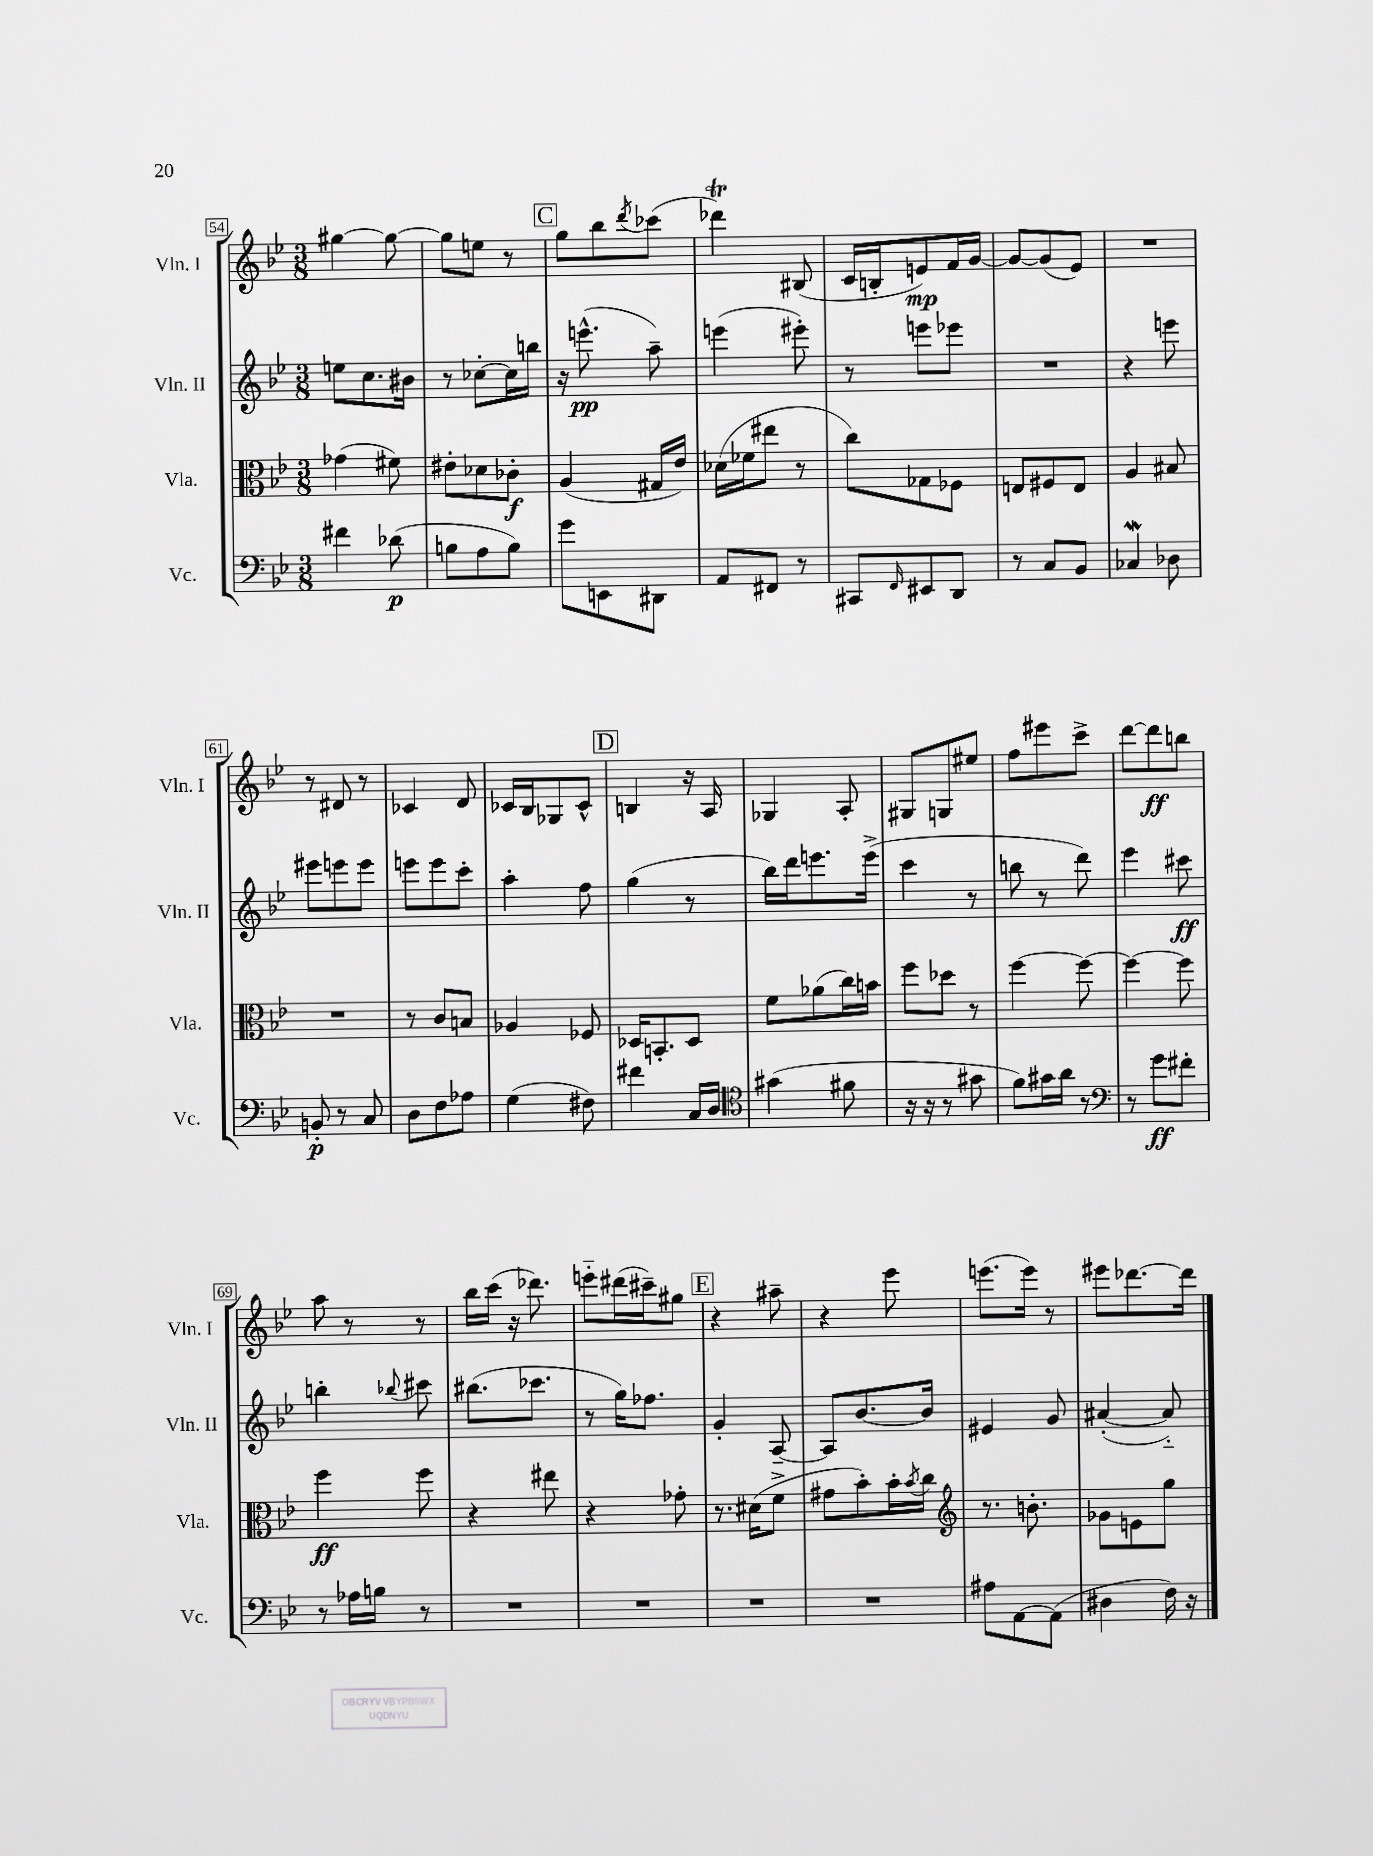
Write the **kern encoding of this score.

**kern	**dynam	**kern	**dynam	**kern	**dynam	**kern	**dynam
*part4	*part4	*part3	*part3	*part2	*part2	*part1	*part1
*staff4	*staff4	*staff3	*staff3	*staff2	*staff2	*staff1	*staff1
*I"Vc.	*	*I"Vla.	*	*I"Vln. II	*	*I"Vln. I	*
*I'Vc.	*	*I'Vla.	*	*I'Vln. II	*	*I'Vln. I	*
*clefF4	*	*clefC3	*	*clefG2	*	*clefG2	*
*k[b-e-]	*	*k[b-e-]	*	*k[b-e-]	*	*k[b-e-]	*
*M3/8	*	*M3/8	*	*M3/8	*	*M3/8	*
=54	=54	=54	=54	=54	=54	=54	=54
4f#X\	.	(4g-X\	.	8een\L	.	[4gg#X\	.
.	.	.	.	8.cc\	.	.	.
(8d-X\	p	8f#X\)	.	.	.	8gg#\_	.
.	.	.	.	16b#X\Jk	.	.	.
=55	=55	=55	=55	=55	=55	=55	=55
8Bn\L	.	8e#X'\L	.	8r	.	8gg#\L]	.
8A\	.	8d-X\	.	[8cc-X'\L	.	8een\J	.
8B\J)	.	8c-X'\J	f	16cc-\L]	.	8r	.
.	.	.	.	16bbn\JJ	.	.	.
!!LO:REH:place=s1:t=C
=56	=56	=56	=56	=56	=56	=56	=56
8g\L	.	(4A/	.	16r	.	8gg\L	.
.	.	.	.	(8.eeen^^\	pp	.	.
8EEn\	.	.	.	.	.	8bb-\	.
.	.	.	.	.	.	8qddd/	.
8DD#X\J	.	16G#X/LL	.	8aa~\)	.	(8ccc-X\J	.
.	.	16e-/JJ)	.	.	.	.	.
=57	=57	=57	=57	=57	=57	=57	=57
8AA/L	.	(16d-X\LL	.	(4eeen\	.	4ddd-XT\)	.
.	.	16f-X\J	.	.	.	.	.
8FF#X/J	.	8ee#X\J	.	.	.	.	.
8r	.	8r	.	8eee#X'\)	.	(8B#X/	.
=58	=58	=58	=58	=58	=58	=58	=58
8CC#X/L	.	8cc\L)	.	8r	.	16c/LL	.
.	.	.	.	.	.	16Bn'/J	.
16qqFF/	.	.	.	.	.	.	.
8EE#X/	.	8G-X\	.	8eeen\L	.	8en/)	mp
8DD/J	.	8F-X\J	.	8eee-X\J	.	16f/L	.
.	.	.	.	.	.	[16g/JJ	.
=59	=59	=59	=59	=59	=59	=59	=59
8r	.	8En/L	.	4.r	.	8g/L_	.
8C/L	.	8F#X/	.	.	.	(8g/]	.
8BB-/J	.	8E/J	.	.	.	8e-/J)	.
=60	=60	=60	=60	=60	=60	=60	=60
4C-Xw/	.	4A/	.	4r	.	4.r	.
8D-X\	.	8B#X/	.	8eeen\	.	.	.
!!LO:LB:g=z
=61	=61	=61	=61	=61	=61	=61	=61
8BBn'/	p	4.r	.	8eee#X\L	.	8r	.
8r	.	.	.	8eeen\	.	8d#X/	.
8C/	.	.	.	8eee\J	.	8r	.
=62	=62	=62	=62	=62	=62	=62	=62
8D\L	.	8r	.	8eeen\L	.	4c-X/	.
8F\	.	8c/L	.	8eee\	.	.	.
8A-X\J	.	8Bn/J	.	8ccc'\J	.	8d/	.
=63	=63	=63	=63	=63	=63	=63	=63
(4G\	.	4A-X/	.	4aa'\	.	16c-X/LL	.
.	.	.	.	.	.	16B-/J	.
.	.	.	.	.	.	8G-X/	.
8F#X\)	.	8F-X/	.	8ff\	.	8c-^^/J	.
!!LO:REH:place=s1:t=D
=64	=64	=64	=64	=64	=64	=64	=64
4f#X\	.	16D-X/KL	.	(4gg\	.	4Bn/	.
.	.	8.BBn'/	.	.	.	.	.
16C/LL	.	8D-/J	.	8r	.	16r	.
16D/JJ	.	.	.	.	.	16A/	.
=65	=65	=65	=65	=65	=65	=65	=65
*clefC4	*	*	*	*	*	*	*
(4g#X\	.	8f\L	.	16bb-\LL)	.	4G-X/	.
.	.	.	.	16ddd\J	.	.	.
.	.	(8a-X\	.	8.eeen\	.	.	.
8f#X\	.	16cc\L)	.	.	.	8A'/	.
.	.	16bn\JJ	.	(16eee^\Jk	.	.	.
=66	=66	=66	=66	=66	=66	=66	=66
16r	.	8ff\L	.	4ccc\	.	8G#X/L	.
16r	.	.	.	.	.	.	.
8r	.	8dd-X\J	.	.	.	8Gn/	.
8g#X\	.	8r	.	8r	.	8ee#X/J	.
=67	=67	=67	=67	=67	=67	=67	=67
8f\L)	.	[4ff\	.	8bbn\	.	8ff\L	.
16g#X\L	.	.	.	8r	.	8eee#X\	.
16a\JJ	.	.	.	.	.	.	.
8r	.	8ff\_	.	8ddd\)	.	8ccc^\J	.
=68	=68	=68	=68	=68	=68	=68	=68
*clefF4	*	*	*	*	*	*	*
8r	.	4ff\_	.	4eee-\	.	[8ddd\L	.
8g\L	ff	.	.	.	.	8ddd\]	ff
8f#X'\J	.	8ff\]	.	8ccc#X\	ff	8bbn\J	.
!!LO:LB:g=z
=69	=69	=69	=69	=69	=69	=69	=69
8r	.	4ff\	ff	4bbn'\	.	8aa\	.
16A-X\LL	.	.	.	.	.	8r	.
16Bn\JJ	.	.	.	.	.	.	.
.	.	.	.	8qqbb-X/	.	.	.
8r	.	8ff\	.	8ccc#X\	.	8r	.
=70	=70	=70	=70	=70	=70	=70	=70
4.r	.	4r	.	(8.bb#X\L	.	16bb-\LL	.
.	.	.	.	.	.	(16ccc\JJ	.
.	.	.	.	.	.	16r	.
.	.	.	.	8.ccc-X\J	.	8.ddd-X\)	.
.	.	8ee#X\	.	.	.	.	.
=71	=71	=71	=71	=71	=71	=71	=71
4.r	.	4r	.	8r	.	8eeen\L	.
.	.	.	.	16gg\KL)	.	(16ddd#X\L	.
.	.	.	.	8.ff-X\J	.	16ccc#X~\J)	.
.	.	8g-X'\	.	.	.	8gg#X\J	.
!!LO:REH:place=s1:t=E
=72	=72	=72	=72	=72	=72	=72	=72
4.r	.	8.r	.	4g'/	.	4r	.
.	.	(16d#X\KL	.	.	.	.	.
.	.	8f^\J	.	[8A~/	.	8aa#X~\	.
=73	=73	=73	=73	=73	=73	=73	=73
4.r	.	8g#X\L	.	8A/L]	.	4r	.
.	.	8b-'\)	.	[8.b-/	.	.	.
.	.	16b-'\L	.	.	.	8eee-\	.
.	.	8qb-/	.	.	.	.	.
.	.	16cc\JJ	.	16b-/Jk]	.	.	.
=74	=74	=74	=74	=74	=74	=74	=74
*	*	*clefG2	*	*	*	*	*
8A#X\L	.	8.r	.	4e#X/	.	(8.eeen\L	.
[8AA\	.	.	.	.	.	.	.
.	.	8.bn'\	.	.	.	16eee\Jk)	.
(8AA\J]	.	.	.	8g/	.	8r	.
=75	=75	=75	=75	=75	=75	=75	=75
4D#X\	.	8g-X\L	.	([4a#X'/	.	8eee#X\L	.
.	.	8en\	.	.	.	[8.ddd-X\	.
16F\)	.	8gg\J	.	8a#/])	.	.	.
16r	.	.	.	.	.	16ddd-\Jk]	.
==	==	==	==	==	==	==	==
*-	*-	*-	*-	*-	*-	*-	*-
